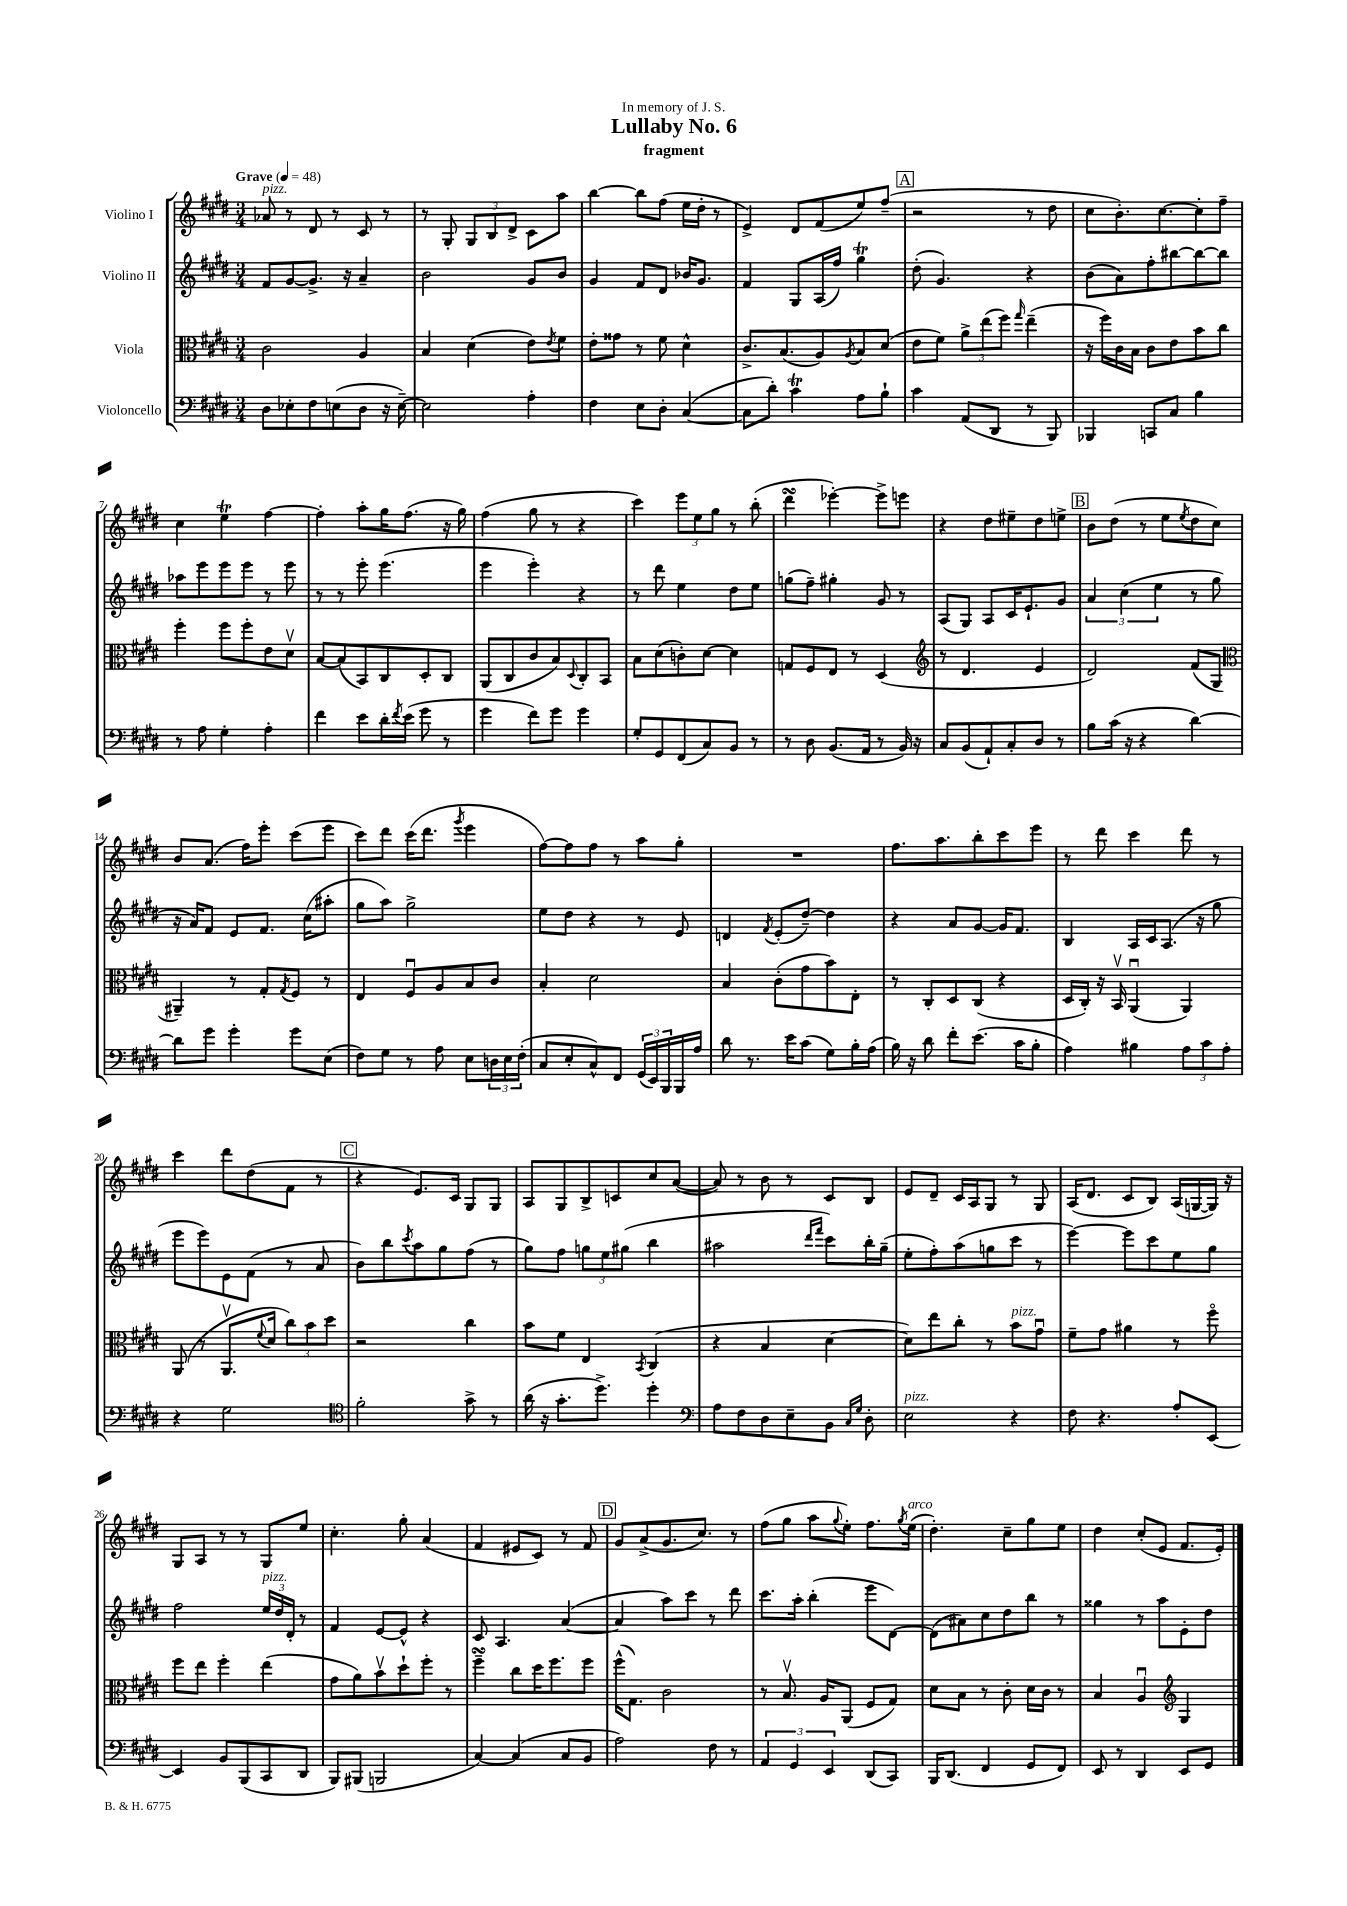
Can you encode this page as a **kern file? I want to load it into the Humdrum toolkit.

**kern	**kern	**kern	**kern
*staff4	*staff3	*staff2	*staff1
*clefF4	*clefC3	*clefG2	*clefG2
*k[f#c#g#d#]	*k[f#c#g#d#]	*k[f#c#g#d#]	*k[f#c#g#d#]
*M3/4	*M3/4	*M3/4	*M3/4
*MM48	*MM48	*MM48	*MM48
8D#	2c#	8f#	8a-
8E-'	.	[8g#	8r
8F#	.	8.g#^]	8d#
(8E	.	.	8r
.	.	16r	.
8D#	4A	4a~	8c#
16r	.	.	8r
[16E~)	.	.	.
=	=	=	=
2E]	4B	2b	8r
.	.	.	8G#'
.	(4d#	.	12G#
.	.	.	12B
.	.	.	12d#^
4A'	8e)	8g#	8c#
.	8qe	.	.
.	8f#	8b	8aa
=	=	=	=
4F#	8e'	4g#	[4bb
.	8g##	.	.
8E	8r	8f#	8bb]
8D#'	8f#	8d#	(8ff#
([4C#	4d#^^	16b-	16ee
.	.	8.g#	16dd#'
.	.	.	8r
=	=	=	=
8C#]	8.c#^	4f#	4e^)
8d#')	.	.	.
.	(8.B	.	.
4c#	.	8G#	8d#
.	8A)	(16A	(8f#
.	.	16ff#)	.
.	8qA	.	.
8A	8B	4gg#	8ee)
8B`	(8d#	.	(8ff#~
=	=	=	=
4c#	8e	(8dd#'	2r
.	8f#)	4.g#)	.
(8AA	12a^	.	.
.	(12ee	.	.
8DD#	.	.	.
.	12ff#)	.	.
.	16qqgg#	.	.
8r	(4ee~	4r	8r
8BBB)	.	.	8dd#
=	=	=	=
4BBB-	16r	(8b	8cc#
.	16ff#)	.	.
.	16c#	8a)	8.b')
.	16B	.	.
8CC	8c#	8ff#'	.
.	.	.	[8.cc#
8C#	8e	[8bb#	.
4B	8b	8bb#_	8cc#']
.	8cc#	8bb#]	8ff#~
=	=	=	=
8r	4ff#'	8aa-	4cc#
8A	.	8eee	.
4G#'	8ff#	8eee	4ee
.	8ff#'	8eee	.
4A'	8e	8r	[4ff#
.	8d#v	8eee	.
=	=	=	=
4f#	[8B	8r	4ff#']
.	(8B]	8r	.
8e	8BB)	8eee'	8aa'
16d#'	8C#	(4.eee	16gg#
8qf#	.	.	.
(16e	.	.	(8.ff#
8g#	8D#'	.	.
8r	8C#	.	16r
.	.	.	16gg#)
=	=	=	=
4g#	(8AA	4eee	(4ff#
.	8C#	.	.
8f#)	8c#	4eee')	8gg#
8g#	8B)	.	8r
.	8qqD#	.	.
4g#	8C#'	4r	4r
.	8BB	.	.
=	=	=	=
8G#'	8B	8r	4ccc#)
8GG#	(8d#	8ddd#	.
(8FF#	8c')	4ee	12eee
.	.	.	12ee
8C#)	[8d#	.	.
.	.	.	12gg#
8BB	4d#]	8dd#	8r
8r	.	8ee	(8bb'
=	=	=	=
8r	8G	(8gg	4ddd#
8D#	8F#	8ff#~)	.
(8.BB	8E	4gg#'	[4eee-')
.	8r	.	.
16AA	.	.	.
8r	(4D#	8g#	8eee-^]
16BB)	.	8r	8eee
16r	.	.	.
=	=	=	=
*	*clefG2	*	*
8C#	8r	(8A	4r
(8BB	4.d#	8G#)	.
8AA`)	.	8A	8dd#
8C#'	.	16c#	8ee#~
.	.	8.e`	.
8D#	4e	.	8dd#
8r	.	8g#	8ee^
=	=	=	=
8B	2d#)	6a	8b
(16c#	.	.	(8dd#
.	.	(6cc#	.
16r	.	.	.
4r	.	.	8r
.	.	6ee	.
.	.	.	8ee
.	.	.	8qee
[4d#)	(8f#	8r	8dd#
.	8G#	8gg#	8cc#)
=	=	=	=
*	*clefC3	*	*
8d#]	4AA#~)	16r	8b
.	.	16a)	.
8g#	.	8f#	(8.a
4g#'	8r	8e	.
.	.	.	16ff#)
.	8G#'	8.f#	8eee'
.	8qG#	.	.
8g#	8F#	.	(8ccc#
.	.	(16cc#	.
(8E	8r	8aa#'	8eee
=	=	=	=
8F#)	4E	8gg#	8ccc#)
8G#	.	8aa)	8ddd#
8r	8F#u	2gg#^	(16ccc#
.	.	.	8.ddd#
8A	8A	.	.
.	.	.	8qggg#
8E	8B	.	4eee
24D	8c#	.	.
24E	.	.	.
(24F#'	.	.	.
=	=	=	=
8C#	4B'	8ee	[8ff#)
8E'	.	8dd#	8ff#]
8C#^^)	2d#	4r	8ff#
8FF#	.	.	8r
(24GG#	.	8r	8aa
24EE)	.	.	.
24BBB	.	.	.
16BBB	.	8e	8gg#'
16A	.	.	.
=	=	=	=
8d#	4B	4d	2.r
8.r	.	.	.
.	.	8qf#	.
.	(8c#'	(8e'	.
16e	.	.	.
(8c#	8g#	[8dd#~)	.
8G#)	8b)	4dd#]	.
16B'	8E'	.	.
(16A	.	.	.
=	=	=	=
16B)	8r	4r	8.ff#
16r	.	.	.
8d#	8C#'	.	.
.	.	.	8.aa
8f#'	8D#	8a	.
(8.e	(8C#	[8g#	8bb'
.	4r	16g#]	8ccc#
16c#	.	8.f#	.
8B'	.	.	8eee
=	=	=	=
4A)	16D#	4B	8r
.	16C#')	.	.
.	16r	.	8ddd#
.	16BBv	.	.
4B#	(4AAu	16A	4ccc#
.	.	16c#	.
.	.	(8.A	.
12A	4AA)	.	8ddd#
.	.	16r	.
12c#	.	.	.
.	.	8gg#	8r
12A'	.	.	.
=	=	=	=
4r	(8AA	8eee	4ccc#
.	8r	8eee)	.
2G#	8.AAv	8e	8ddd#
.	.	(8f#	(8dd#
.	8qqf#	.	.
.	16d#	.	.
.	12cc#)	8r	8f#
.	12b	.	.
.	.	8a	8r
.	12dd#	.	.
=	=	=	=
*clefC4	*	*	*
2f#'	2r	8b)	4r
.	.	8bb	.
.	.	8qccc#	.
.	.	8aa	8.e)
.	.	8gg#	.
.	.	.	16c#
8g#^	4cc#	(8ff#	8G#
8r	.	8r	8G#
=	=	=	=
(16a	8b	8gg#)	8A
16r	.	.	.
8.g#'	8f#	8ff#	8G#
.	4E	12gg	8B^
8.dd#^)	.	.	.
.	.	12ee	.
.	.	.	8c
.	.	(12gg#	.
.	8qBB	.	.
4dd#'	(4C#	4bb	8cc#
.	.	.	([8a
=	=	=	=
*clefF4	*	*	*
8A	4r	2aa#	8a])
8F#	.	.	8r
8D#	4B	.	8b
8E~	.	.	8r
.	.	16qqddd#	.
.	.	16qqfff#	.
8BB	[4d#	8ccc#)	8c#
16qqC#	.	.	.
16qqG#	.	.	.
8D#'	.	16bb'	8B
.	.	(16gg#~	.
=	=	=	=
2E	8d#])	8ee'	8e
.	8ee	8ff#')	8d#~
.	8cc#'	(8aa	16c#
.	.	.	16A
.	8r	8gg	8G#
4r	8b	8ccc#	8r
.	8g#u	8r	8G#
=	=	=	=
8F#	8f#~	[4eee)	(16A
.	.	.	8.d#
4.r	8g#	.	.
.	4a#	8eee]	8c#
.	.	8ccc#	8B)
8A'	8r	8ee	(16A
.	.	.	[16G
[8EE	8ff#o	8gg#	16G])
.	.	.	16r
=	=	=	=
4EE]	8ff#	2ff#	8G#
.	8ee	.	8A
8BB	4ff#'	.	8r
(8BBB	.	.	8r
8CC#	(4ee	24ee	8G#
.	.	24dd#	.
.	.	24d#'	.
8DD#	.	8r	8ee
=	=	=	=
8BBB)	8g#	4f#	4.cc#'
(8BBB#	8a)	.	.
2BBB	8bv	[8e	.
.	8dd#`	8e^^]	8gg#'
.	8ff#'	4r	(4a
.	8r	.	.
=	=	=	=
[4C#)	4ff#~	8c#	4f#
.	.	4.A	.
(4C#]	8cc#	.	8e#
.	16dd#	.	8c#)
.	8.ff#	.	.
8C#	.	([4a	8r
8BB	8ff#	.	8f#
=	=	=	=
2A)	(16ff#^^	4a]	8g#
.	8.G#)	.	.
.	.	.	(8a^
.	2c#	8aa)	8.g#
.	.	8ccc#	.
.	.	.	8.cc#)
8F#	.	8r	.
8r	.	8ddd#	8r
=	=	=	=
6AA	8r	8.ccc#	(8ff#
.	8.Bv	.	8gg#
6GG#	.	.	.
.	.	16aa'	.
.	.	(4bb'	8aa
.	16A	.	.
6EE	.	.	.
.	.	.	8qqgg#
.	(8AA	.	8ee')
(8DD#	8F#	8eee	8.ff#
8CC#)	8G#)	[8d#)	.
.	.	.	8qgg#
.	.	.	(16ee
=	=	=	=
16BBB	8d#	(8d#]	4.dd#')
(8.DD#	.	.	.
.	8B	8a#)	.
4FF#	8r	8cc#	.
.	8c#'	8dd#	8cc#~
8GG#	16d#	8bb	8gg#
.	16c#	.	.
8FF#)	8r	8r	8ee
=	=	=	=
8EE	4B	4gg##	4dd#
8r	.	.	.
4DD#	4Au	8r	(8cc#'
.	.	8aa	8e
*	*clefG2	*	*
8EE	4G#	8e'	8.f#
8GG#	.	8dd#	.
.	.	.	16e')
==	==	==	==
*-	*-	*-	*-
